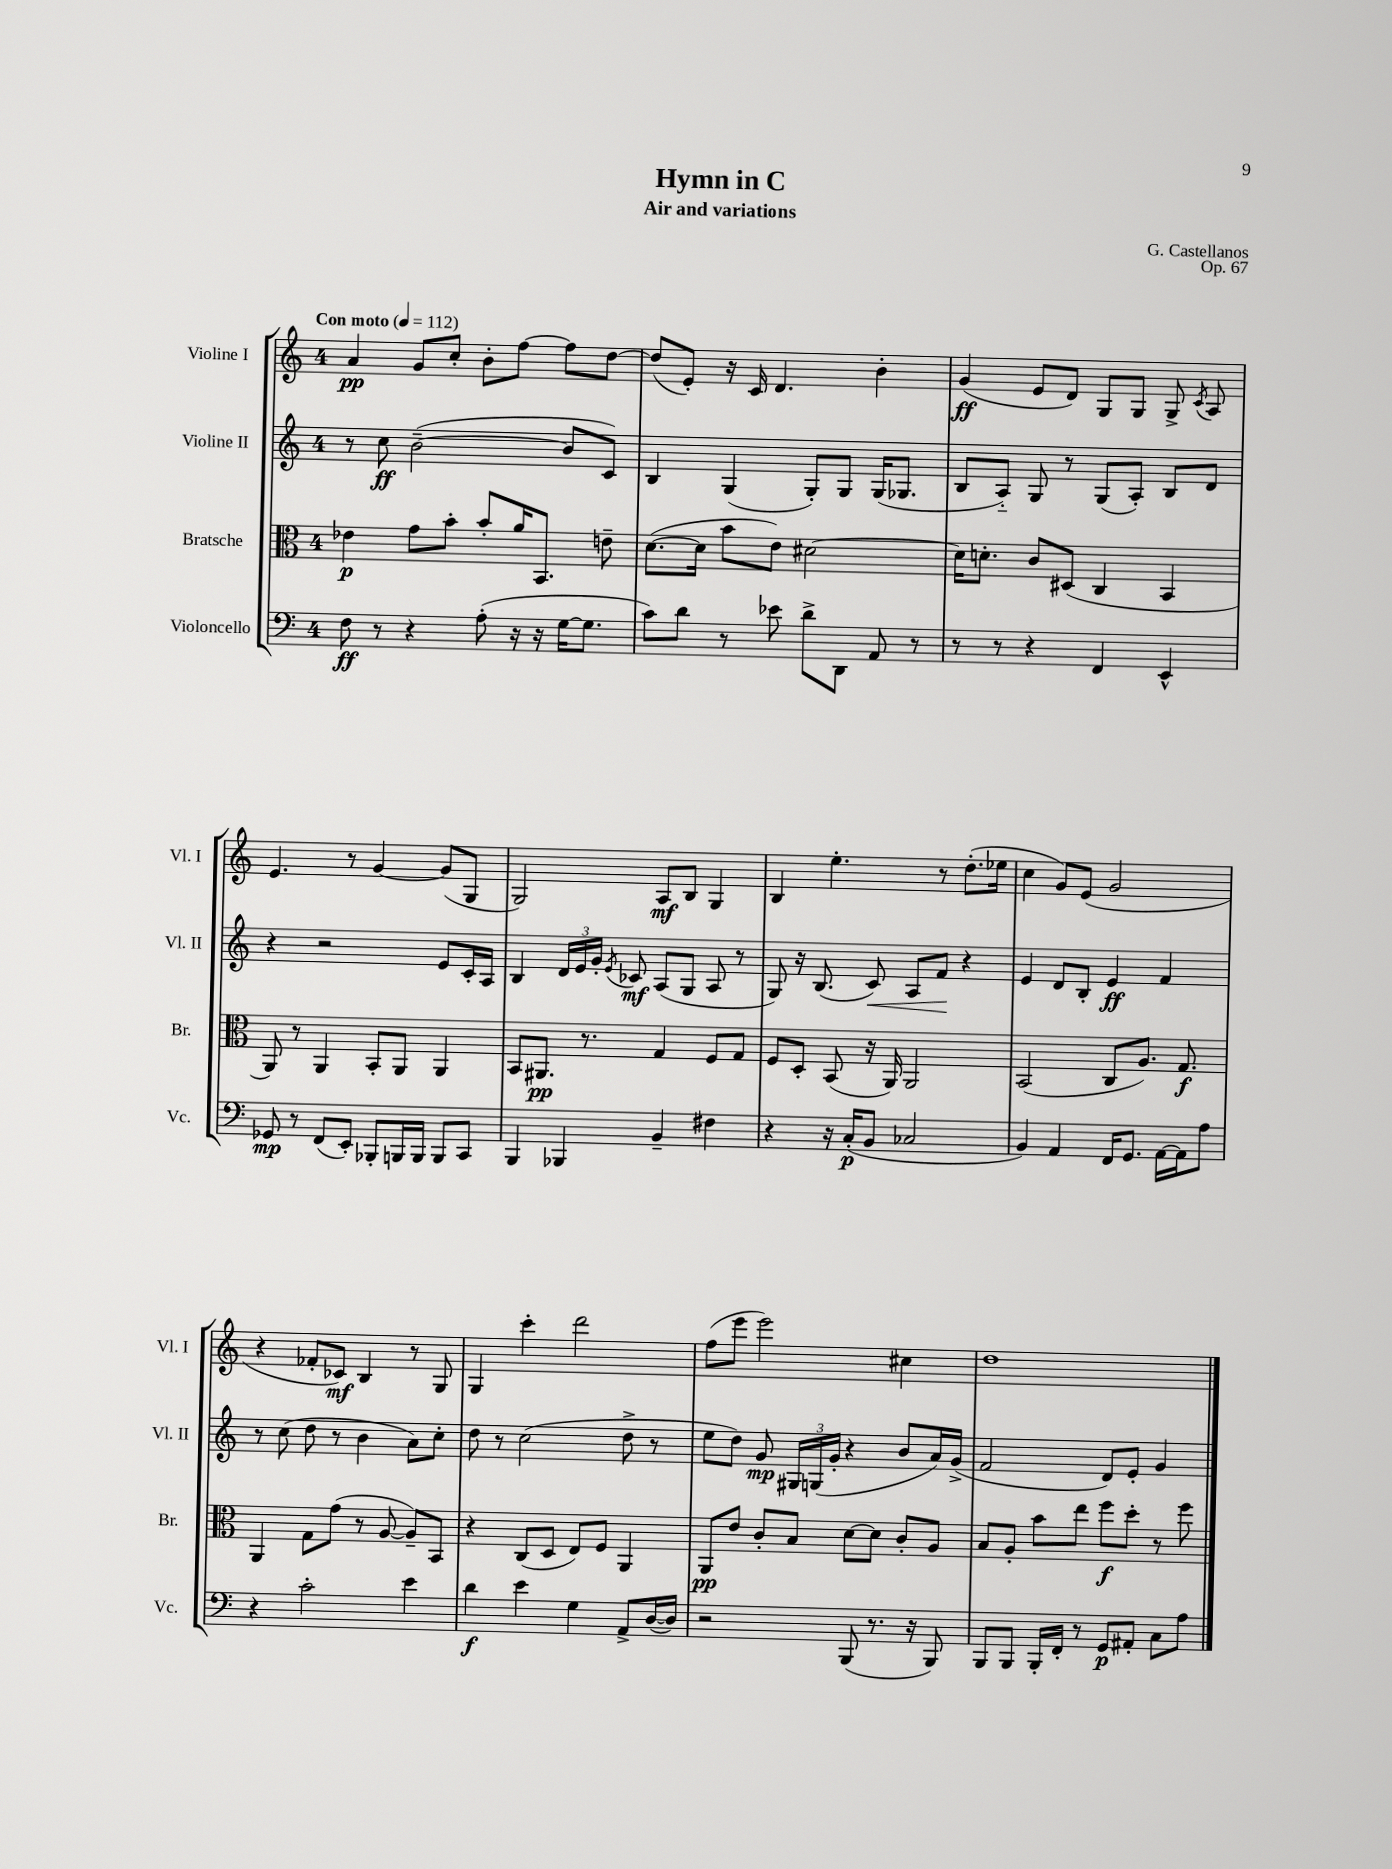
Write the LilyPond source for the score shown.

\header { title = "Hymn in C" composer = "G. Castellanos" subtitle = "Air and variations" opus = "Op. 67" }
<<
\new StaffGroup <<
\new Staff = "s0" \with { instrumentName = "Violine I" shortInstrumentName = "Vl. I" } {
    \clef treble \key c \major \once \override Staff.TimeSignature.style = #'single-digit \time 4/4 \tempo "Con moto" 4 = 112
    \autoBeamOff a'4\pp g'8[ c''8]-. b'8[-. f''8]~ f''8[ d''8]~ |
    d''8[( e'8]-.) r16 c'16 d'4. b'4-. |
    g'4\ff( e'8[ d'8]) g8[ g8] g8-> \acciaccatura { c'8 } a8 |
    e'4. r8 g'4~ g'8[( g8] |
    g2) a8[\mf b8] g4 |
    b4 e''4.-. r8 d''8.[-.( ees''16] |
    c''4 g'8[) e'8]( g'2 |
    r4 fes'8[-. ces'8]\mf) b4 r8 g8 |
    g4 c'''4-. d'''2 |
    f''8[( e'''8] e'''2) cis''4 |
    d''1 \bar "|." |
}
\new Staff = "s1" \with { instrumentName = "Violine II" shortInstrumentName = "Vl. II" } {
    \clef treble \key c \major \once \override Staff.TimeSignature.style = #'single-digit \time 4/4
    \autoBeamOff r8 c''8\ff b'2~--( b'8[ c'8]) |
    b4 g4( g8[-.) g8] g16[( ges8.] |
    b8[ a8]-_) g8 r8 g8[( a8]-.) b8[ d'8] |
    r4 r2 e'8[ c'16-. a16] |
    b4 \tuplet 3/2 { d'16[ e'16 g'16]-. } \acciaccatura { e'8 } ces'8\mf a8[( g8] a8 r8 |
    g8) r16 b8.( c'8\<) a8[ f'8]\! r4 |
    e'4 d'8[ b8]-. e'4\ff f'4 |
    r8 c''8( d''8 r8 b'4 a'8[) c''8]-. |
    d''8 r8 c''2( d''8-> r8 |
    e''8[ d''8]) g'8\mp \tuplet 3/2 { gis16[ g16( g'16]-. } r4 b'8[ a'16) g'16]->( |
    f'2 d'8[) e'8]-. g'4 \bar "|." |
}
\new Staff = "s2" \with { instrumentName = "Bratsche" shortInstrumentName = "Br." } {
    \clef alto \key c \major \once \override Staff.TimeSignature.style = #'single-digit \time 4/4
    \autoBeamOff ees'4\p g'8[ b'8]-. b'8[-. a'16 b,8.] e'8-- |
    d'8.[~( d'16] b'8[ e'8]) dis'2~ |
    dis'16[ d'8.]-. c'8[ dis8]( c4 b,4 |
    a,8) r8 a,4 b,8[-. a,8] a,4 |
    b,8[ ais,8.]\pp r8. g4 f8[ g8] |
    f8[ d8]-. b,8( r16 a,16) a,2 |
    b,2( c8[ a8.]) g8.\f |
    a,4 g8[ g'8]( r8 a8~ a8[--) b,8] |
    r4 c8[( d8] e8[) f8] a,4 |
    a,8[\pp e'8] c'8[-. b8] d'8[~ d'8] c'8[-. a8] |
    b8[ a8]-. b'8[ e''8] f''8[\f d''8]-. r8 f''8 \bar "|." |
}
\new Staff = "s3" \with { instrumentName = "Violoncello" shortInstrumentName = "Vc." } {
    \clef bass \key c \major \once \override Staff.TimeSignature.style = #'single-digit \time 4/4
    \autoBeamOff f8\ff r8 r4 a8-.( r16 r16 g16[~ g8.] |
    c'8[) d'8] r8 ees'8 d'8[-> d,8] a,8 r8 |
    r8 r8 r4 f,4 e,4-^ |
    ges,8\mp r8 f,8[( e,8]-.) bes,,8[-. b,,16 b,,16] b,,8[ c,8] |
    b,,4 bes,,4 b,4-- fis4 |
    r4 r16 c16[-.\p( b,8] ces2 |
    b,4) a,4 f,16[ g,8.] a,16[~ a,16 a8] |
    r4 c'2-. e'4 |
    d'4\f e'4 g4 a,8[-> d16~( d16]) |
    r2 b,,8( r8. r16 b,,8) |
    b,,8[ b,,8] b,,16[-. f,16]-. r8 g,8[\p ais,8]-. c8[ a8] \bar "|." |
}
>>
>>
\layout { \context { \Score \remove "Bar_number_engraver" } }
